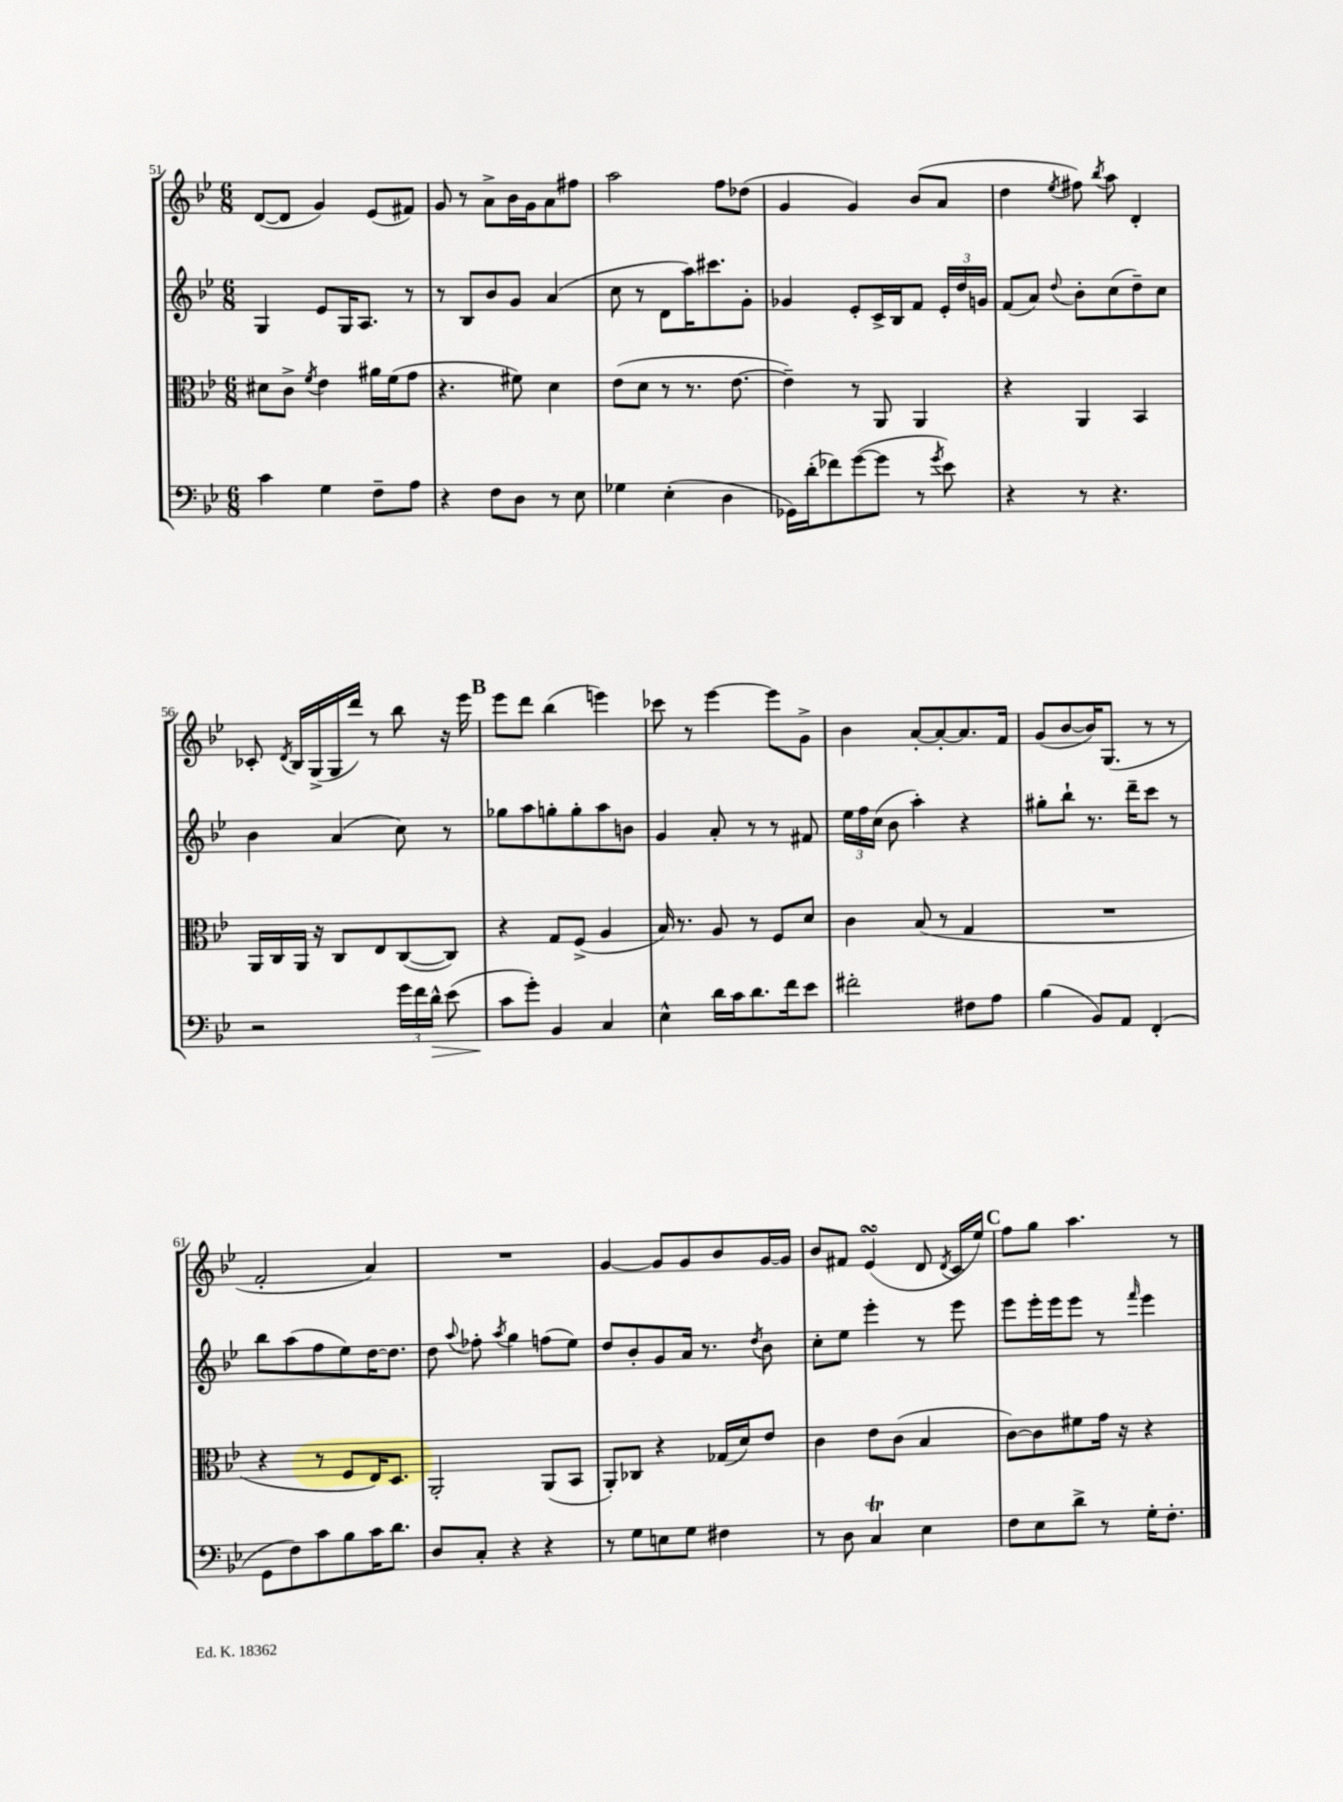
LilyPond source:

<<
\new StaffGroup <<
\new Staff = "s0" {
    \clef treble \key bes \major \numericTimeSignature \time 6/8
    \autoBeamOff d'8[~( d'8] g'4) ees'8[( fis'8]) |
    g'8 r8 a'8[-> bes'16 g'16 a'8 fis''8] |
    a''2 f''8[ des''8]( |
    g'4 g'4) bes'8[( a'8] |
    d''4 \acciaccatura { ees''8 } fis''8) \acciaccatura { bes''8 } a''8 d'4-. |
    ces'8-. \acciaccatura { d'8 } bes16[ g16->( g16 d'''16]) r8 bes''8 r16 ees'''16 |
    \mark \markup { \bold "B" } ees'''8[ d'''8] bes''4( e'''4) |
    ces'''8 r8 ees'''4~ ees'''8[ g'8]-> |
    bes'4 a'8[~-. a'8~-. a'8. f'16] |
    g'8[( bes'8~ bes'16) g8.]( r8 r8 |
    f'2-. a'4) |
    R2. |
    g'4~ g'8[ g'8 bes'8 g'16~ g'16] |
    bes'8[ fis'8] ees'4\turn( d'8 \acciaccatura { d'8 } c'16[ ees''16]) |
    \mark \markup { \bold "C" } f''8[ g''8] a''4. r8 \bar "|." |
}
\new Staff = "s1" {
    \clef treble \key bes \major \numericTimeSignature \time 6/8
    \autoBeamOff g4 ees'8[ g16 a8.] r8 |
    r8 bes8[ bes'8 g'8] a'4( |
    c''8 r8 d'8[ a''16) cis'''8. g'8]-. |
    ges'4 ees'8[-. c'16-> bes16 f'8] \tuplet 3/2 { ees'16[-. d''16 g'16] } |
    f'8[( a'8]) \appoggiatura { d''8 } bes'8[-. c''8( d''8--) c''8] |
    bes'4 a'4( c''8) r8 |
    \mark \markup { \bold "B" } ges''8[ a''8 g''8-. g''8-. a''8 b'8] |
    g'4 a'8-. r8 r8 fis'8 |
    \tuplet 3/2 { ees''16[ f''16 c''16]( } bes'8 a''4-.) r4 |
    gis''8[-. bes''8]-! r8. d'''16[-- c'''8] r8 |
    bes''8[ a''8( f''8 ees''8) d''16~ d''8.] |
    d''8 \appoggiatura { a''8 } fes''8-. \acciaccatura { a''8 } g''4 f''8[( ees''8]) |
    d''8[ bes'8-. g'8 a'16] r8. \acciaccatura { d''8 } bes'8 |
    c''8[-. ees''8] ees'''4-. r8 ees'''8 |
    \mark \markup { \bold "C" } ees'''8[ ees'''16-. ees'''16 ees'''8] r8 \grace { f'''16 } ees'''4 \bar "|." |
}
\new Staff = "s2" {
    \clef alto \key bes \major \numericTimeSignature \time 6/8
    \autoBeamOff dis'8[ c'8]-> \acciaccatura { f'8 } ees'4 ais'16[ f'16( g'8] |
    r4. fis'8) d'4 |
    ees'8[( d'8] r8 r8. ees'8.~ |
    ees'4--) r8 a,8 a,4 |
    r4 a,4 bes,4 |
    a,16[ c16 a,16] r16 c8[ ees8 c8~( c8]) |
    \mark \markup { \bold "B" } r4 g8[ f8]->( a4 |
    bes16) r8. a8 r8 f8[ d'8] |
    c'4 bes8( r8 g4 |
    R2. |
    r4 r8 f8[ ees16) d8.] |
    a,2-. a,8[( bes,8] |
    a,8[-.) ces8] r4 ges16[( d'16) ees'8] |
    c'4 ees'8[ c'8]( bes4 |
    \mark \markup { \bold "C" } c'8[~) c'8 fis'8 g'16] r16 r4 \bar "|." |
}
\new Staff = "s3" {
    \clef bass \key bes \major \numericTimeSignature \time 6/8
    \autoBeamOff c'4 g4 f8[-- a8] |
    r4 f8[ d8] r8 ees8 |
    ges4 ees4-.( d4 |
    ges,16[) d'16-.( fes'8) g'8~( g'8] r8 \acciaccatura { g'8 } ees'8) |
    r4 r8 r4. |
    r2 \tuplet 3/2 { g'16[ f'16 d'16]-^\> } ees'8( |
    \mark \markup { \bold "B" } c'8[\! g'8]-.) bes,4 c4 |
    ees4-^ d'16[ c'16 d'8. f'16 ees'8] |
    fis'2-. fis8[ a8] |
    bes4( bes,8[) a,8] f,4-.( |
    g,8[ f8) c'8 bes8 c'16 d'8.] |
    d8[ c8]-. r4 r4 |
    r8 g8[ e8 g8] fis4 |
    r8 d8 c4\trill ees4 |
    \mark \markup { \bold "C" } f8[ ees8 d'8]-> r8 g16[-. f8.]-. \bar "|." |
}
>>
>>
\layout { \context { \Score currentBarNumber = #51 } }
